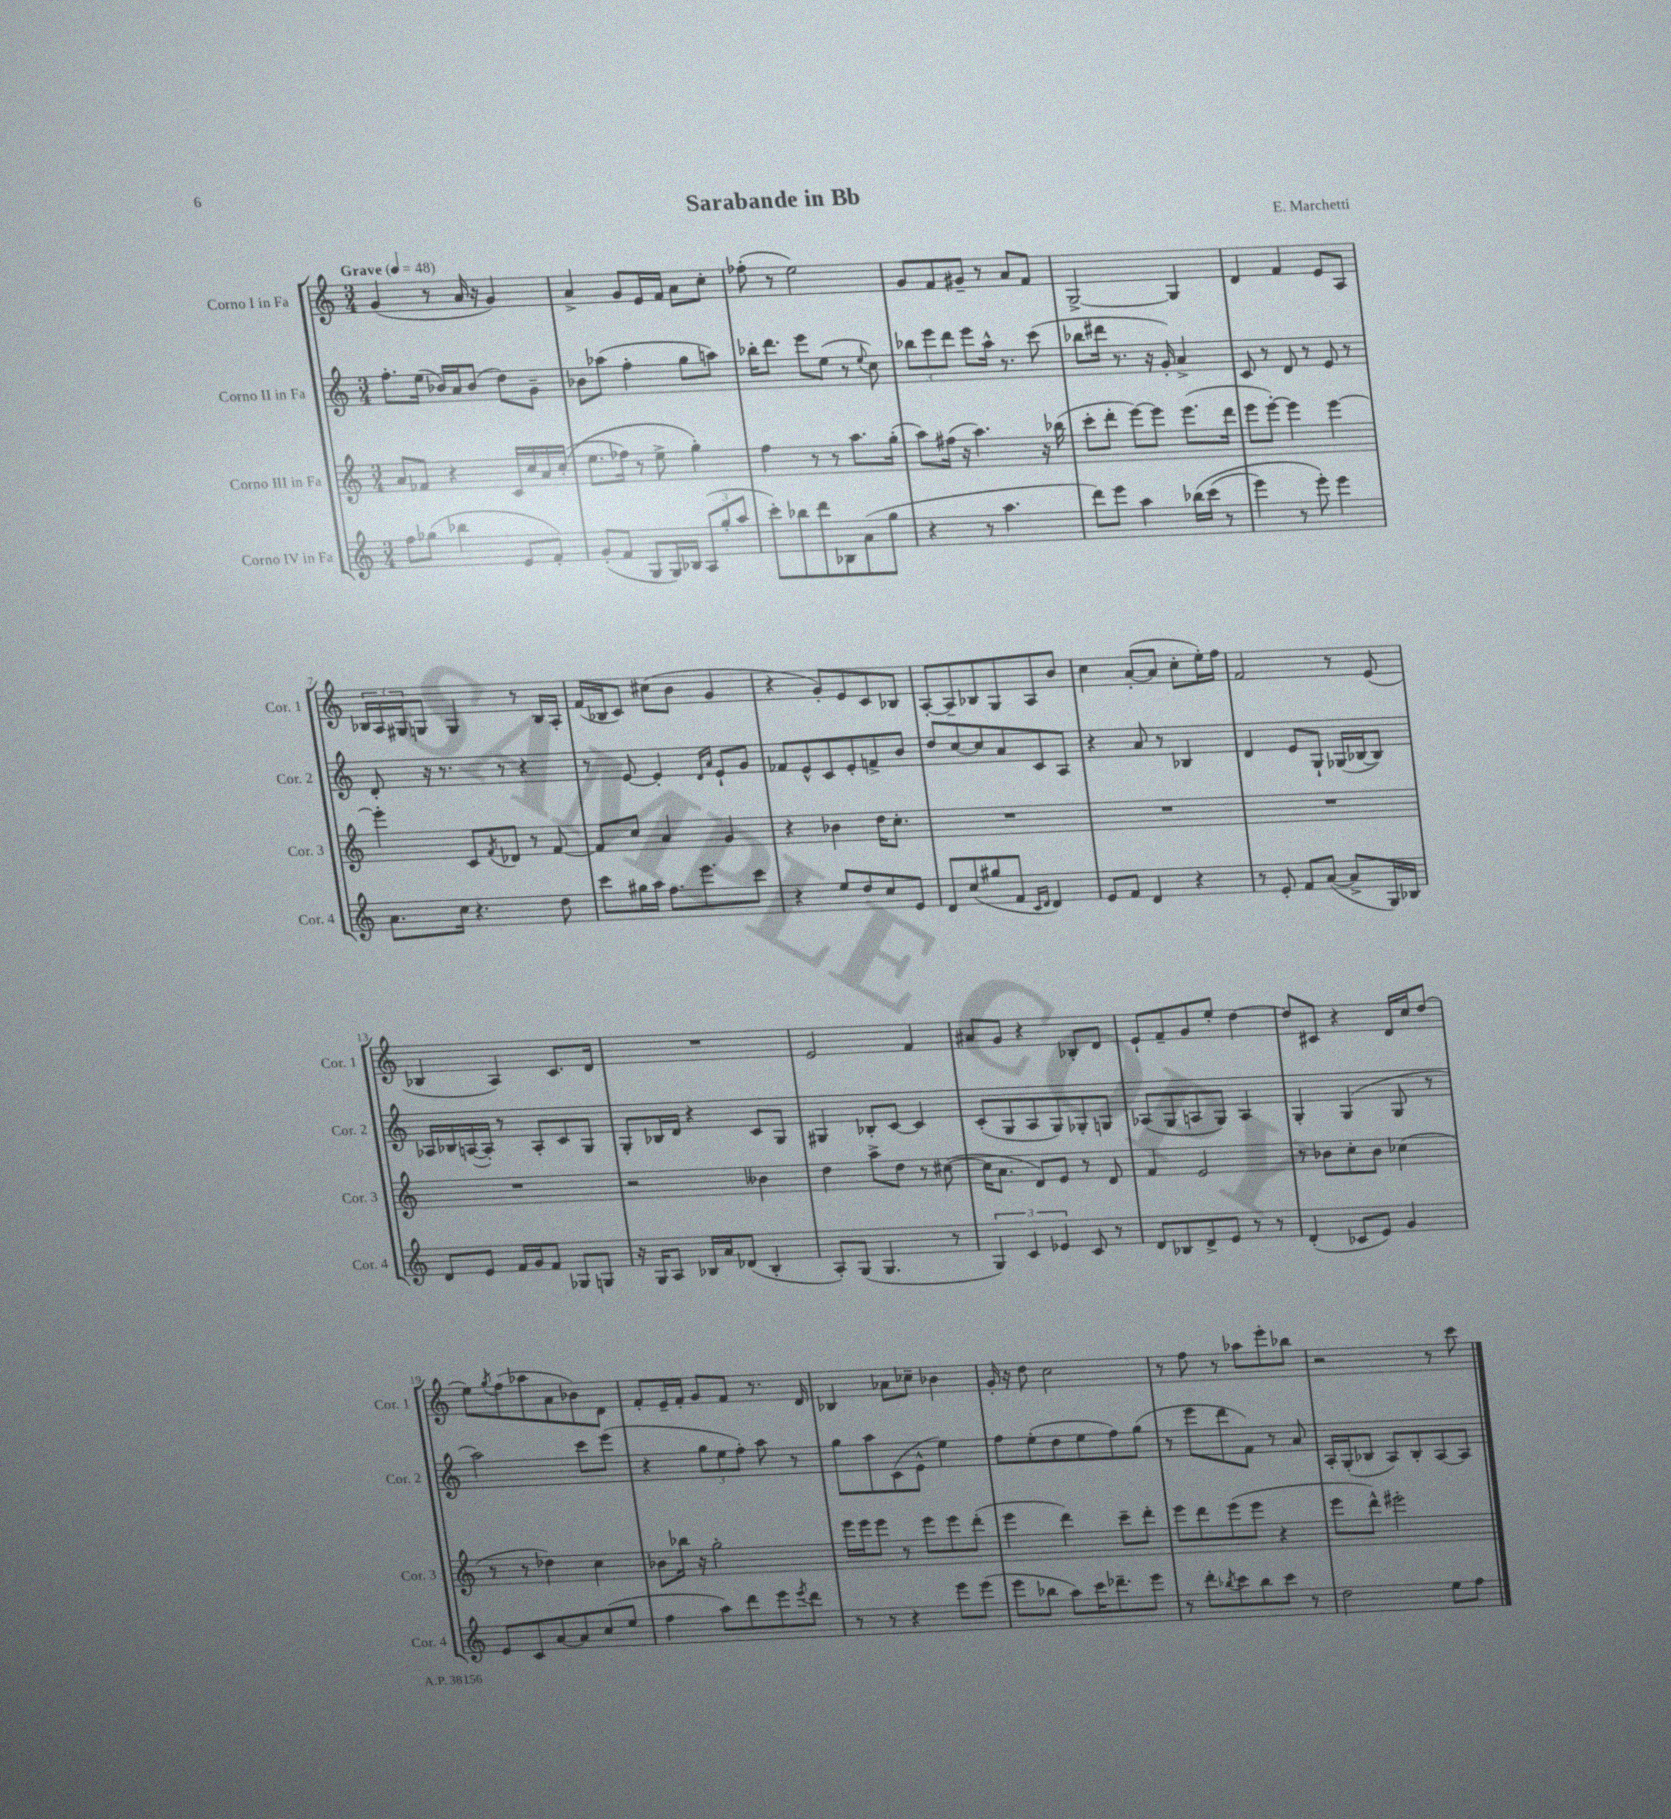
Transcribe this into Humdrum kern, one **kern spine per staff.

**kern	**kern	**kern	**kern
*part4	*part3	*part2	*part1
*staff4	*staff3	*staff2	*staff1
*I"Corno IV in Fa	*I"Corno III in Fa	*I"Corno II in Fa	*I"Corno I in Fa
*I'Cor. 4	*I'Cor. 3	*I'Cor. 2	*I'Cor. 1
*clefG2	*clefG2	*clefG2	*clefG2
*k[]	*k[]	*k[]	*k[]
*M3/4	*M3/4	*M3/4	*M3/4
*MM48	*MM48	*MM48	*MM48
=1	=1	=1	=1
!	!	!	!LO:TX:a:B:t=Grave
8ff\L	8a/L	8.ff'\L	(4g/
(8gg-X\J	8f-X/J	.	.
.	.	(16ee\Jk	.
4bb-X\	4r	16b-X/LL)	8r
.	.	16a/J	.
.	.	(8b-/J	16a/
.	.	.	16r
8e/L	16c/LL	8dd\L)	4g/)
.	16cc/	.	.
8f'/J)	16a/	8g~\J	.
.	((16cc'/JJ	.	.
=2	=2	=2	=2
(8g'/L	8.ee\L	8b-X\L	4a^/
8f/J	.	(8aa-X\J	.
.	16ff-X\Jk)	.	.
8G/L	8r	4ff'\	8g/L
16G/L)	8ee^\	.	16e/L
16B-X/JJ	.	.	16f/JJ
(12A/L	4gg'\)	8gg\L	8a\L
12gg'/	.	.	.
.	.	8aan\J)	8cc'\J
12aa/J	.	.	.
=3	=3	=3	=3
8ccc'\L)	4ff\	16bb-X'\KL	(8ff-X'\
.	.	8.ddd\J	.
8bb-X\	.	.	8r
8ddd\	8r	8eee\L	2ee\)
8B-X\	8r	(8ee\J	.
(8a\	8.aa\L	8r	.
.	.	8qqee/	.
8gg\J	.	8cc\)	.
.	(16gg'\Jk	.	.
=4	=4	=4	=4
4r	8aa\L)	12bb-X\L	8g/L
.	.	12eee\	.
.	(16ff#X\Jk	.	8f/
.	.	12ddd\J	.
.	16r	.	.
8r	4.aa\)	8eee\L	8g#X~/J
4.aa\	.	16aa^^\Jk	8r
.	.	8.r	.
.	.	.	8a/L
.	16r	(8ccc\	8f/J
.	(16bb-X\	.	.
=5	=5	=5	=5
8ddd\L)	8ccc'\L	8bb-X\L	[2G^/
8eee\J	8ddd'\J	16ddd#X\Jk	.
.	.	8.r	.
4aa\	[8eee\L)	.	.
.	8eee\J]	16r	.
.	.	16g'/)	.
(16bb-X\LL	(8.eee\L	4a^/	4G/]
(16ccc\JJ	.	.	.
8r	.	.	.
.	16ddd\Jk	.	.
=6	=6	=6	=6
4eee\)	8eee\L	8c/	4d/
.	[8eee'\J)	8r	.
8r	4eee\]	8d/	4f/
8eee'\)	.	8r	.
4eee\	[4eee\	8e/	8e/L
.	.	8r	8A/J
!!LO:LB:g=z
=7	=7	=7	=7
8.a\L	4eee'\]	8d'/	24B-X/LL
.	.	.	24A/
.	.	.	24G#X/J
.	.	16r	8Gn/J
16cc\Jk	.	8.r	.
4.r	8c/L	.	4G/
.	8qf/	.	.
.	8d-X/J	8r	.
.	8r	4r	8r
8dd\	[8f/	.	16B-/LL
.	.	.	16A'/JJ
=8	=8	=8	=8
8ccc\L	8f/L]	8r	(16f/LL
.	.	.	16B-X/J
16gg#X\L	8cc/J	[8e/	8c/J)
16aa\JJ	.	.	.
8.ff\L	4a/	4e'/]	(8cc#X\L
.	.	.	8b\J
8.eee\	.	.	.
.	.	16qqd/LL	.
.	.	16qqa/JJ	.
.	4g/	8e`/L	4g/
8ccc\J	.	8g/J	.
=9	=9	=9	=9
4r	4r	8f-X/L	4r
.	.	8e^^/	.
8ee/L	4b-X\	8c/	8g'/L)
8dd/	.	8e'/	8e/
8cc/	16dd\KL	8fn^/	8c/
.	8.cc'\J	.	.
8e/J	.	8b/J	8B-X/J
=10	=10	=10	=10
8d/L	2.r	8dd/L	[8A'/L
(8cc/	.	[8cc/	8A~/]
8gg#X/	.	8cc/]	8B-X/
8f/J	.	8a/	8G/
16qqc/LL	.	.	.
16qqd/JJ	.	.	.
4d/)	.	8c/	8A/
.	.	8A/J	8b/J
=11	=11	=11	=11
8e/L	2.r	4r	4cc\
8f/J	.	.	.
4d/	.	8a/	([8a'/L
.	.	8r	8a/J]
4r	.	4B-X/	8cc'\L
.	.	.	16ee'\L)
.	.	.	16ff\JJ
=12	=12	=12	=12
8r	2.r	4d/	2f/
8e'/	.	.	.
8f/L	.	8e/L	.
([8a/J	.	8G`/J	.
8a^/L]	.	(16G-X/LL	8r
.	.	[16B-X/J	.
16G/L)	.	8B-/J])	(8e/
16B-X/JJ	.	.	.
!!LO:LB:g=z
=13	=13	=13	=13
8d/L	2.r	16A-X/LL	4B-X/
.	.	16B-X/	.
8e/J	.	([16An/	.
.	.	16A'/JJ])	.
16f/LL	.	8r	4A/)
16g/J	.	.	.
8f/J	.	8A'/L	.
8G-X/L	.	8c/	8.c/L
8Gn/J	.	8G/J	.
.	.	.	16d/Jk
=14	=14	=14	=14
16r	2r	8G'/L	2.r
16G/KL	.	.	.
8A/J	.	16B-X/L	.
.	.	16d/JJ	.
16B-X/LL	.	4r	.
16a/J	.	.	.
(8d-X/J	.	.	.
4B-'/	4b--X\	8c/L	.
.	.	8G/J	.
=15	=15	=15	=15
8A'/L)	4dd\	4G#X/	2e/
(8G/J	.	.	.
4.G/	8aa^\L	8B-X'/L	.
.	8dd\J	[8c/J	.
.	8r	4c/]	4f/
8r	([8cc#X\	.	.
=16	=16	=16	=16
6G/)	16cc#\KL]	(8c'/L	8a#X/L
.	8.a\J	.	.
.	.	8G/	8g/J
6c/	.	.	.
.	8d/L)	8A/	4r
6e-X/	.	.	.
.	8e/J	8G/)	.
8c/	8r	8G-X'/	8B-X'/L
8r	8d/	8Gn/J	8d/J
=17	=17	=17	=17
8d/L	4f/	(8A-X/L	8e`/L
8B-X/	.	8G/	8f~/
8d^/	2e/	8An/	8g/
8e/J	.	8G/J)	8ee'/J
8r	.	4A/	[4dd\
8r	.	.	.
=18	=18	=18	=18
(4d'/	8r	4G'/	8dd/L]
.	8b-X\L	.	8c#X/J
8c-X/L	8cc'\	(4G/	4r
8e/J)	8b-\J	.	.
4g/	(4cc-X\	8G/	16d/LL
.	.	.	16cc/J
.	.	8r	(8dd/J
!!LO:LB:g=z
=19	=19	=19	=19
8e/L	8r	2aa\)	8ee\L)
.	.	.	8qgg/
8c/	8r	.	(8ff\
[8a/	4dd-X\)	.	8aa-X\
8a/]	.	.	8a\
(8cc/	4cc\	8ccc\L	8b-X\)
8ee/J	.	(8eee\J	8d\J
=20	=20	=20	=20
4ff\	8b-X\L	4r	8f'/L
.	16bb-X\Jk	.	16e~/L
.	16r	.	16f'/JJ
8aa\L)	2gg'\	12gg\L	8g/L
.	.	12ee\	.
8ddd\	.	.	8f/J
.	.	12ff'\J)	.
8eee\	.	8aa\	8.r
8qeee/	.	.	.
8ddd\J	.	8r	.
.	.	.	16d/
=21	=21	=21	=21
8r	16eee\LL	8gg\L	4B-X/
.	16eee\J	.	.
8r	8eee\J	8aa\	.
4r	8r	(8c\	8a-X\L
.	8eee\L	8e^^\J	8cc-X~\J
8eee\L	8eee\	4ee\)	4b-X\
(8eee\J	(8ddd'\J	.	.
=22	=22	=22	=22
8eee\L	4eee\	8ff\L	16g'/
.	.	.	16r
8bb-X\J	.	(8ee'\	8dd\
8aa\L)	4ddd\)	8dd\	2cc\
16ccc\K	.	8ee\	.
8.ddd-X~\	.	.	.
.	8ccc~\L	8ff\)	.
8eee\J	8ddd'\J	(8gg\J	.
=23	=23	=23	=23
8r	8eee\L	8r	8r
8ddd'\L	8ddd\	8eee\L	8ff\
8qbb-X/	.	.	.
8ccc\	(8eee\	8ddd\	8r
8bb-\	8eee\J	8f\J)	8aa-X\L
8ccc\J	4r	8r	8eee'\
8r	.	8a/	8bb-X\J
=24	=24	=24	=24
2dd\	8eee\L	16A'/LL	2r
.	.	(16G'/J	.
.	8ddd^^\J)	8B-X/J	.
.	2eee#X'\	8A/L)	.
.	.	8B-'/	.
8ee\L	.	[8A/	8r
8ff\J	.	8A/J]	8ccc\
==	==	==	==
*-	*-	*-	*-
